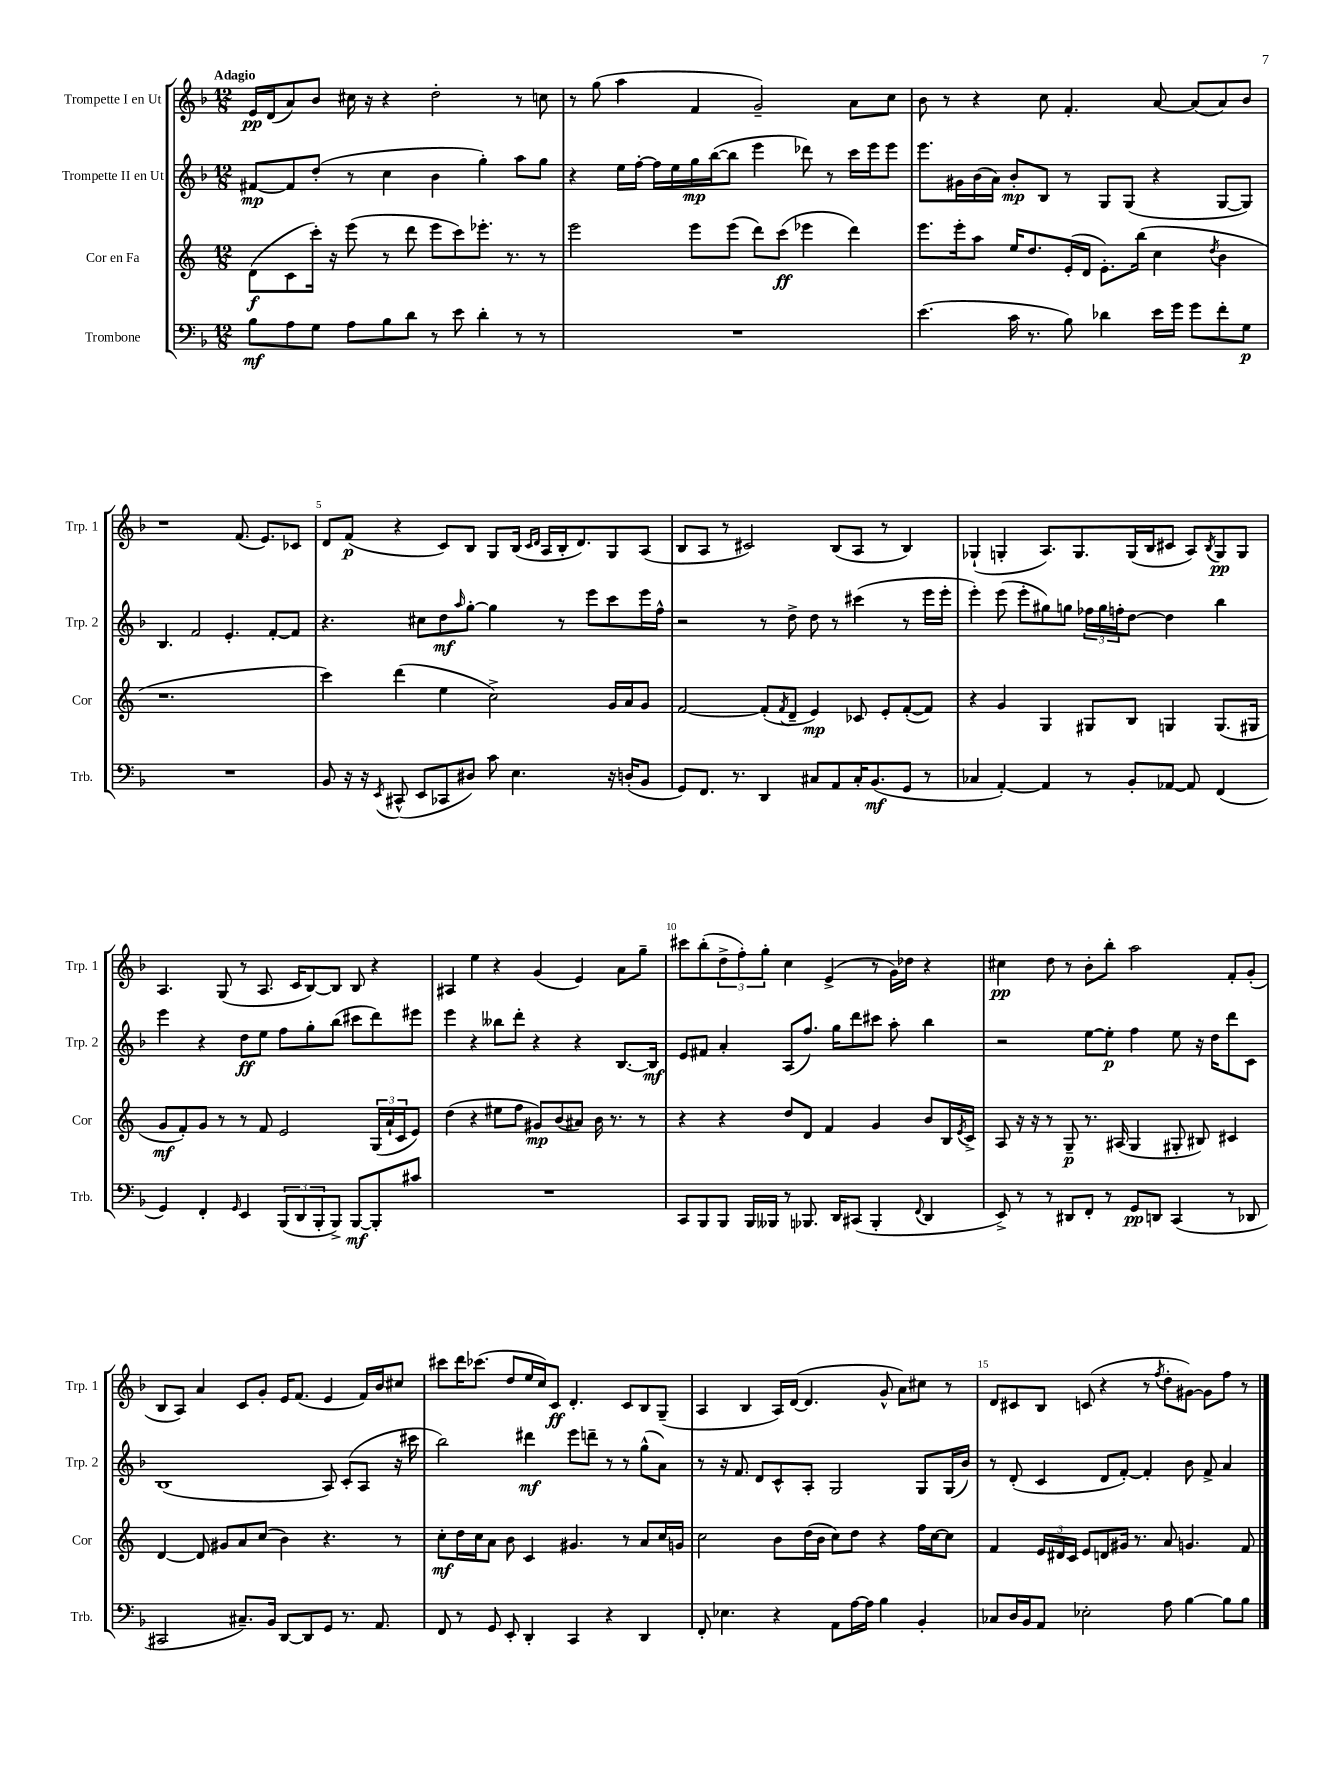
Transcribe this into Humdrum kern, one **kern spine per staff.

**kern	**kern	**kern	**kern
*staff4	*staff3	*staff2	*staff1
*clefF4	*clefG2	*clefG2	*clefG2
*k[b-]	*k[]	*k[b-]	*k[b-]
*M12/8	*M12/8	*M12/8	*M12/8
8B-	(8d	[8f#	16e
.	.	.	(16d
8A	8c	8f#]	8a)
8G	16ccc')	(8dd'	8b-
.	16r	.	.
8A	(8eee	8r	16cc#
.	.	.	16r
8B-	8r	4cc	4r
8d	8ddd	.	.
8r	8eee	4b-	2dd'
8e	8ccc)	.	.
4d'	8.eee-'	4gg')	.
.	8.r	.	.
8r	.	8aa	8r
8r	8r	8gg	8cc
=	=	=	=
1.r	2eee	4r	8r
.	.	.	(8gg
.	.	16ee	4aa
.	.	[16ff'	.
.	.	16ff]	.
.	.	16ee	.
.	8eee	16gg	4f
.	.	([16bb-	.
.	(8eee	8bb-]	.
.	8ddd)	4eee	2g~)
.	(8ccc	.	.
.	4eee-	8ddd-)	.
.	.	8r	.
.	4ddd)	16ccc	8a
.	.	16eee	.
.	.	8eee	8cc
=	=	=	=
(4.e	8.eee	8.eee	8b-
.	.	.	8r
.	16eee'	16g#	.
.	8aa	(16b-	4r
.	.	16a)	.
16c	16ee	8b-'	.
8.r	8.dd	.	.
.	.	8B-	8cc
8B-)	(16e'	8r	4.f'
.	16d	.	.
4d-	8.e')	8G	.
.	.	(8G	.
.	(16bb	.	.
16e	4cc	4r	[8a
16g	.	.	.
8g	.	.	(8a]
.	8qdd	.	.
8f'	4b	[8G	8a)
8G	.	8G])	8b-
=	=	=	=
1.r	1.r	4.B-	1r
.	.	2f	.
.	.	4.e'	.
.	.	.	(8.f
.	.	.	8.e)
.	.	[8f'	.
.	.	8f]	8c-
=	=	=	=
8BB-	4ccc)	4.r	8d
16r	.	.	(8f
16r	.	.	.
8qEE	.	.	.
(8CC#^^	(4ddd	.	4r
8EE	.	8cc#	.
8CC-	4ee	8dd	8c)
.	.	16qqaa	.
8D#)	.	[8gg'	8B-
8c	2cc^)	4gg]	8G
4.E	.	.	(16B-
.	.	.	16qqc
.	.	.	16qqd
.	.	.	16A
.	.	8r	16B-'
.	.	.	8.d)
.	.	8eee	.
16r	16g	8ccc	8G
(16D'	16a	.	.
8BB-	8g	16eee	(8A
.	.	16ff^^	.
=	=	=	=
8GG)	[2f	2r	8B-
8.FF	.	.	8A
.	.	.	8r
8.r	.	.	.
.	.	.	2c#)
4DD	(8f']	8r	.
.	8qf	.	.
.	8d~	8dd^	.
8C#	4e)	8dd	.
8AA	.	8r	(8B-
16C#'	8c-	(4ccc#	8A
(8.BB-	.	.	.
.	8e'	.	8r
8GG	([8f'	8r	4B-)
8r	8f])	16eee	.
.	.	16eee'	.
=	=	=	=
4C-	4r	4eee')	(4G-`
[4AA')	4g	(8eee	4G'
.	.	8eee'	.
4AA]	4G	8gg#)	8.A)
.	.	8gg	.
.	.	.	8.G
8r	8G#	24ff-	.
.	.	24gg	.
.	.	24ff'	.
8BB-'	8B	[8dd	(16G
.	.	.	16B-
[8AA-	4G	4dd]	8c#
8AA-]	.	.	8A)
.	.	.	8qB-
(4FF	(8.G	4bb-	8G
.	.	.	8G
.	16G#	.	.
=	=	=	=
4GG)	8g	4eee	4.A
.	8f')	.	.
4FF'	8g	4r	.
.	8r	.	(8G
16qqGG	.	.	.
4EE	8r	8dd	8r
.	8f	8ee	8.A
(12BBB-	2e	8ff	.
.	.	.	16c
12DD	.	.	.
.	.	8gg'	[8B-)
12BBB-'	.	.	.
8BBB-^)	.	(8bb-	8B-]
[8BBB-	.	8ccc#	8B-
8BBB-']	(24G	8ddd)	4r
.	24a`	.	.
.	24c	.	.
8c#	8e)	8eee#	.
=	=	=	=
1.r	(4dd	4eee	4A#
.	4r	4r	4ee
.	8ee#	8bb--	4r
.	8ff	8ddd'	.
.	8g#)	4r	(4g
.	(8b	.	.
.	8a#)	4r	4e)
.	16b	.	.
.	8.r	.	.
.	.	[8.B-	8a
.	8r	.	8gg~
.	.	16B-]	.
=	=	=	=
8CC	4r	8e	8ccc#
8BBB-	.	8f#	(8bb-'
8BBB-	4r	4a'	12dd^
.	.	.	12ff')
16BBB-	.	.	.
.	.	.	12gg'
16BBB--	.	.	.
8r	8dd	(8A	4cc
8.BBB-	8d	8.ff)	.
.	4f	.	(4e^
16DD	.	16gg	.
(8CC#	.	8ddd	.
4BBB-'	4g	8ccc#	8r
.	.	8aa'	16g)
.	.	.	16dd-
8qqFF	.	.	.
4DD	8b	4bb-	4r
.	16B	.	.
.	8qe	.	.
.	16c^	.	.
=	=	=	=
8EE^)	8A	2r	4cc#
8r	16r	.	.
.	16r	.	.
8r	8r	.	8dd
8DD#	8G~	.	8r
8FF'	8.r	[8ee	8b-'
8r	.	8ee']	8bb-'
.	(16A#	.	.
8GG	4G	4ff	2aa
8DD	.	.	.
(4CC	8G#'	8ee	.
.	8B#)	16r	.
.	.	16dd	.
8r	4c#	8ddd	8f'
8DD-	.	8c	(8g'
=	=	=	=
2CC#	[4d	(1B-	8B-
.	.	.	8A)
.	8d]	.	4a
.	8g#	.	.
8.C#~)	8a	.	8c
.	(8cc	.	8g'
16BB-	.	.	.
[8DD	4b)	.	16e
.	.	.	(8.f
8DD]	.	.	.
8GG	4.r	8A)	4e
8.r	.	(8c'	.
.	.	8A	16f)
8.AA	.	.	16b-
.	8r	16r	8cc#
.	.	16ccc#	.
=	=	=	=
8FF	8cc'	2bb-)	8ccc#
8r	16dd	.	16ddd
.	16cc	.	(8.ccc-
8GG	8a	.	.
8EE'	8b	.	8dd
4DD'	4c	4ddd#	16ee
.	.	.	16cc)
.	.	.	8c
4CC	4.g#	8eee	4.d'
.	.	8ddd~	.
4r	.	8r	.
.	8r	8r	8c
4DD	8a	(8gg^^	8B-
.	16cc	8a)	(8G~
.	16g	.	.
=	=	=	=
8FF'	2cc	8r	4A
4.E-	.	16r	.
.	.	8.f	.
.	.	.	4B-
.	.	8d	.
4r	8b	8c^^	16A)
.	.	.	([16d
.	(16dd	8A'	4.d]
.	16b	.	.
8AA	8cc)	2G	.
[16A	8dd	.	.
16A]	.	.	.
4B-	4r	.	8g^^
.	.	.	8a)
4BB-'	16ff	8G	8cc#
.	[16cc	.	.
.	8cc]	(16G	8r
.	.	16b-)	.
=	=	=	=
8C-	4f	8r	8d
16D	.	(8d'	8c#
16BB-	.	.	.
8AA	24e	4c	8B-
.	24d#	.	.
.	24c	.	.
2E-'	8e	.	(8c
.	8d	8d	4r
.	16g#	[8f')	.
.	8.r	.	.
.	.	4f']	8r
.	.	.	8qff
8A	8a	.	8dd'
[4B-	4.g	8b-	[8g#)
.	.	8f^	8g#]
8B-]	.	4a	8ff
8B-	8f	.	8r
==	==	==	==
*-	*-	*-	*-
